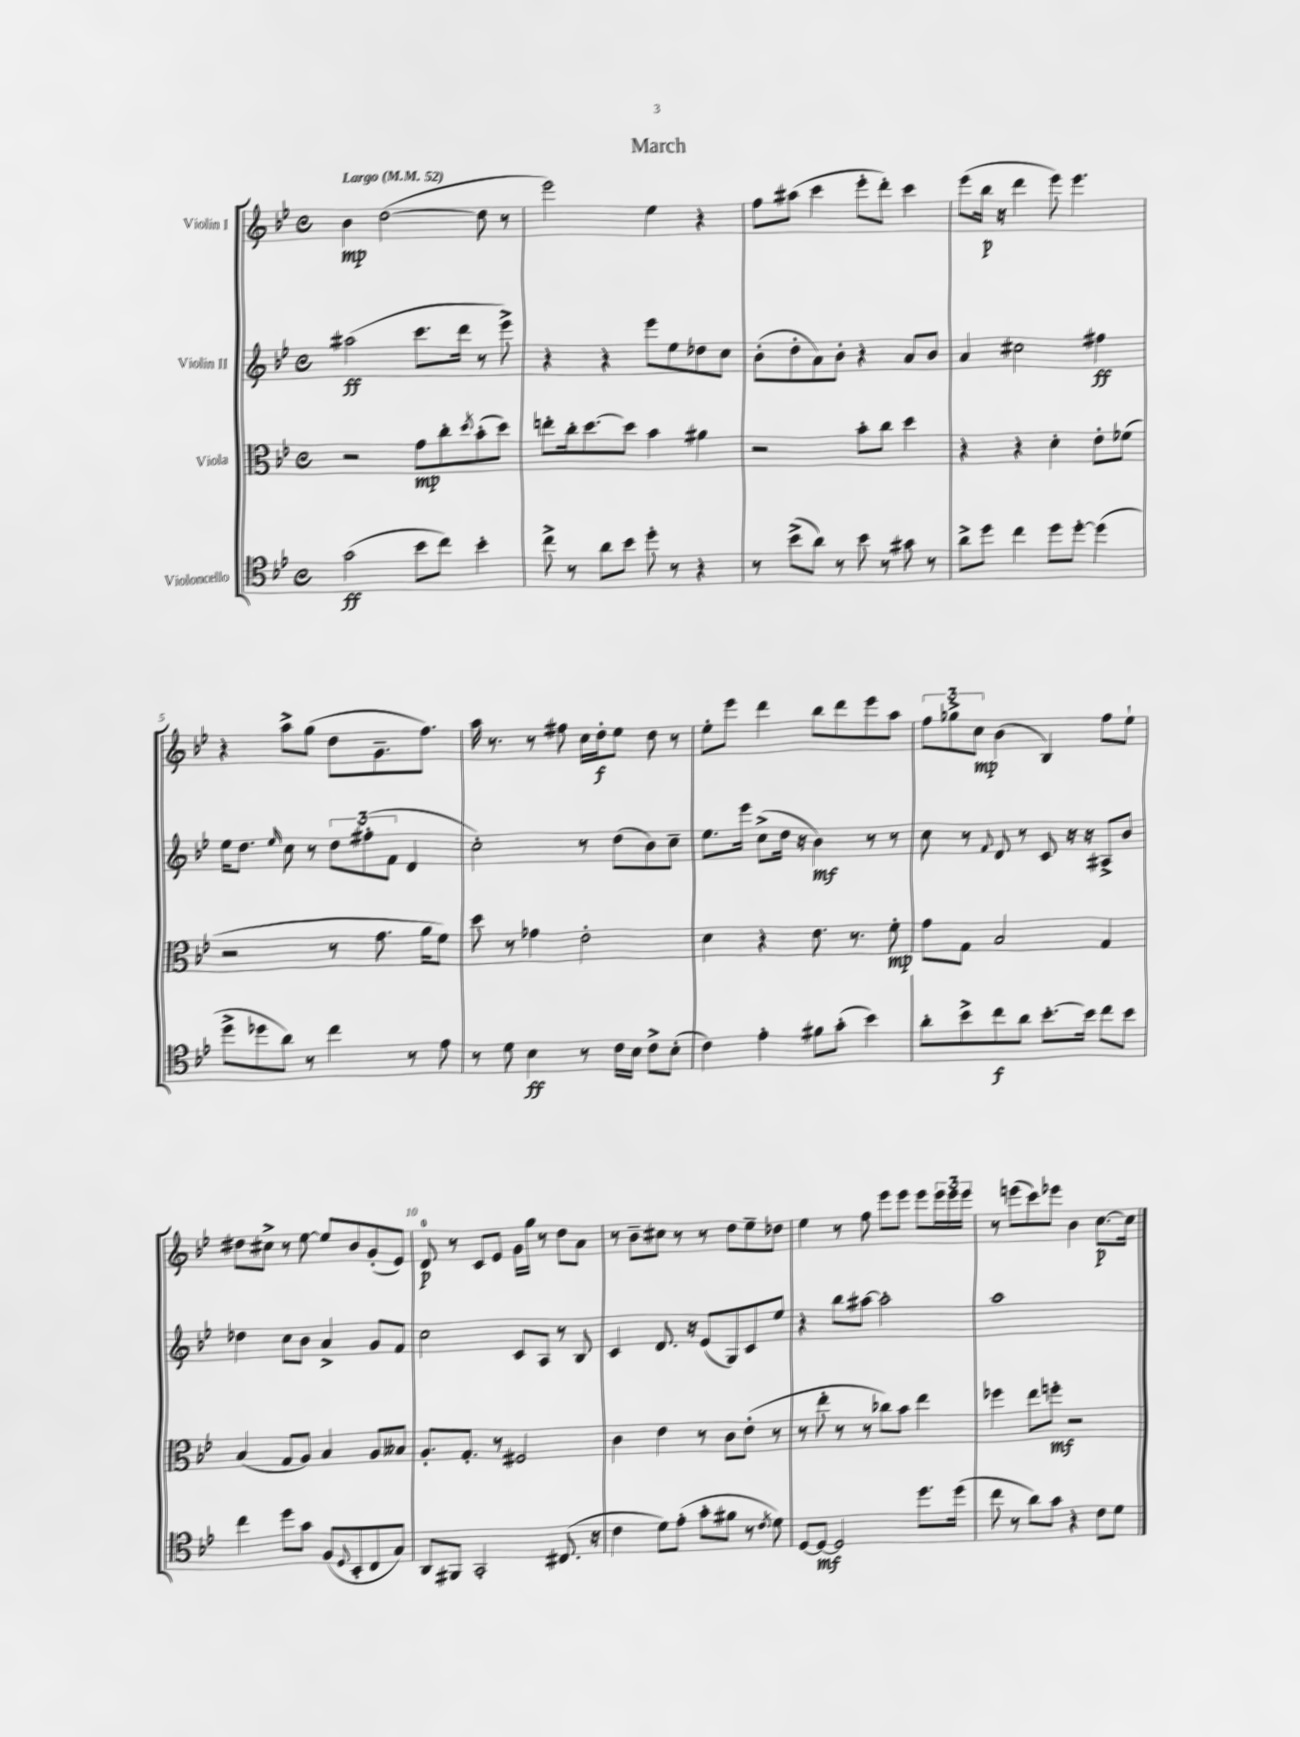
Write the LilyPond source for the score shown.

\header { title = "March" }
<<
\new StaffGroup <<
\new Staff = "s0" \with { instrumentName = "Violin I" } {
    \clef treble \key bes \major \defaultTimeSignature \time 4/4 \tempo "Largo" 4 = 52
    bes'4\mp d''2~( d''8 r8 |
    ees'''2) ees''4 r4 |
    f''8 ais''8( c'''4 ees'''8-. d'''8-.) c'''4 |
    ees'''8( bes''16\p r16 d'''4 ees'''8) ees'''4. |
    r4 a''8-> g''8( d''8 g'8.-- f''8.) |
    a''16 r8. r8 fis''8 c''16 d''16-.\f ees''8 d''8 r8 |
    ees''8-. ees'''8 d'''4 bes''8 d'''8 ees'''8 a''8 |
    \tuplet 3/2 { f''8 ges''8-> c''8\mp } bes'4( bes4) f''8 ees''8-! |
    dis''8 cis''8-> r8 ees''8~ ees''8 bes'8 g'8-.( ees'8) |
    d'8-0\p r8 c'8 ees'8 g'16 g''16 r8 d''8 a'8 |
    r8 bes'8-- cis''8 r8 r8 d''8 ees''8-- des''8 |
    ees''4 r8 f''8 ees'''8 ees'''8 ees'''8 \tuplet 3/2 { ees'''16 ees'''16 ees'''16 } |
    r8 e'''8( c'''8) ees'''8 bes'4 c''8.~\p c''16 \bar "|." |
}
\new Staff = "s1" \with { instrumentName = "Violin II" } {
    \clef treble \key bes \major \defaultTimeSignature \time 4/4
    ais''2\ff( c'''8. d'''16 r8 ees'''8->) |
    r4 r4 ees'''8 ees''8 des''8 c''8 |
    bes'8-.( d''8-. a'8) bes'8-. r4 a'8 bes'8 |
    a'4 cis''2 fis''4\ff |
    ees''16 d''8. \grace { ees''16 } c''8 r8 \tuplet 3/2 { d''8 fis''8-.( f'8 } d'4 |
    c''2-.) r8 d''8( bes'8) c''8-- |
    ees''8. ees'''16 c''8->( d''16 r16 bes'4\mf) r8 r8 |
    c''8 r8 \appoggiatura { f'8 } d'8 r8 c'8 r16 r16 ais8-> bes'8 |
    des''4 c''8 bes'8 a'4-> g'8 f'8 |
    c''2 c'8 a8 r8 bes8 |
    c'4 d'8. r16 ees'8( g8) c'8 ees''8 |
    r4 bes''8 ais''8~ ais''2-. |
    a''1 \bar "|." |
}
\new Staff = "s2" \with { instrumentName = "Viola" } {
    \clef alto \key bes \major \defaultTimeSignature \time 4/4
    r2 g'8\mp c''8-. \acciaccatura { d''8 } bes'8-.( d''8) |
    e''8-. c''16-. d''8.~ d''8 bes'4 ais'4 |
    r2 bes'8-. c''8 d''4 |
    r4 r4 d'4-. ees'8-. fes'8( |
    r2 r8 g'8. a'16 f'8) |
    d''8 r8 ges'4 ees'2-. |
    d'4 r4 ees'8. r8. f'8-.\mp |
    g'8 g8 bes2 g4 |
    bes4( g8 a8) bes4 a8 beses8 |
    a8.-. g8.-. r8 fis2 |
    c'4 ees'4 r8 c'8 ees'8-.( r8 |
    r8 ees''8-. r8 r8 ces''8) bes'8 ees''4 |
    fes''4 ees''8 f''8-.\mf r2 \bar "|." |
}
\new Staff = "s3" \with { instrumentName = "Violoncello" } {
    \clef tenor \key bes \major \defaultTimeSignature \time 4/4
    g'2\ff( bes'8 c''8) bes'4-. |
    c''8-> r8 a'8 bes'8 d''8-. r8 r4 |
    r8 bes'8->( a'8) r8 bes'8 r8 gis'8 r8 |
    a'8-> d''8 c''4 d''8 d''8~-. d''4( |
    d''8-> des''8 a'8) r8 c''4 r8 ees'8 |
    r8 d'8 bes4\ff r8 c'16 bes16 c'8-> bes8-.( |
    c'4) ees'4-. fis'8 g'8-.( bes'4) |
    a'8-. bes'8-> c''8\f a'8 bes'8.~-. bes'16 c''8 bes'8 |
    c''4 d''8 g'8 f8( \appoggiatura { d8 } bes,8-. c8 g8) |
    a,8 fis,8 g,2-. cis8.( r16 |
    c'4 d'8) ees'8-.( g'8-. fis'8 r8 \acciaccatura { c'8 } d'8) |
    d8~ d8~\mf d2 d''8. d''16( |
    c''8 r8 a'8) g'8 r4 c'8 d'8 \bar "|." |
}
>>
>>
\layout { \context { \Score \override BarNumber.break-visibility = ##(#f #t #t) barNumberVisibility = #(every-nth-bar-number-visible 5) } }
